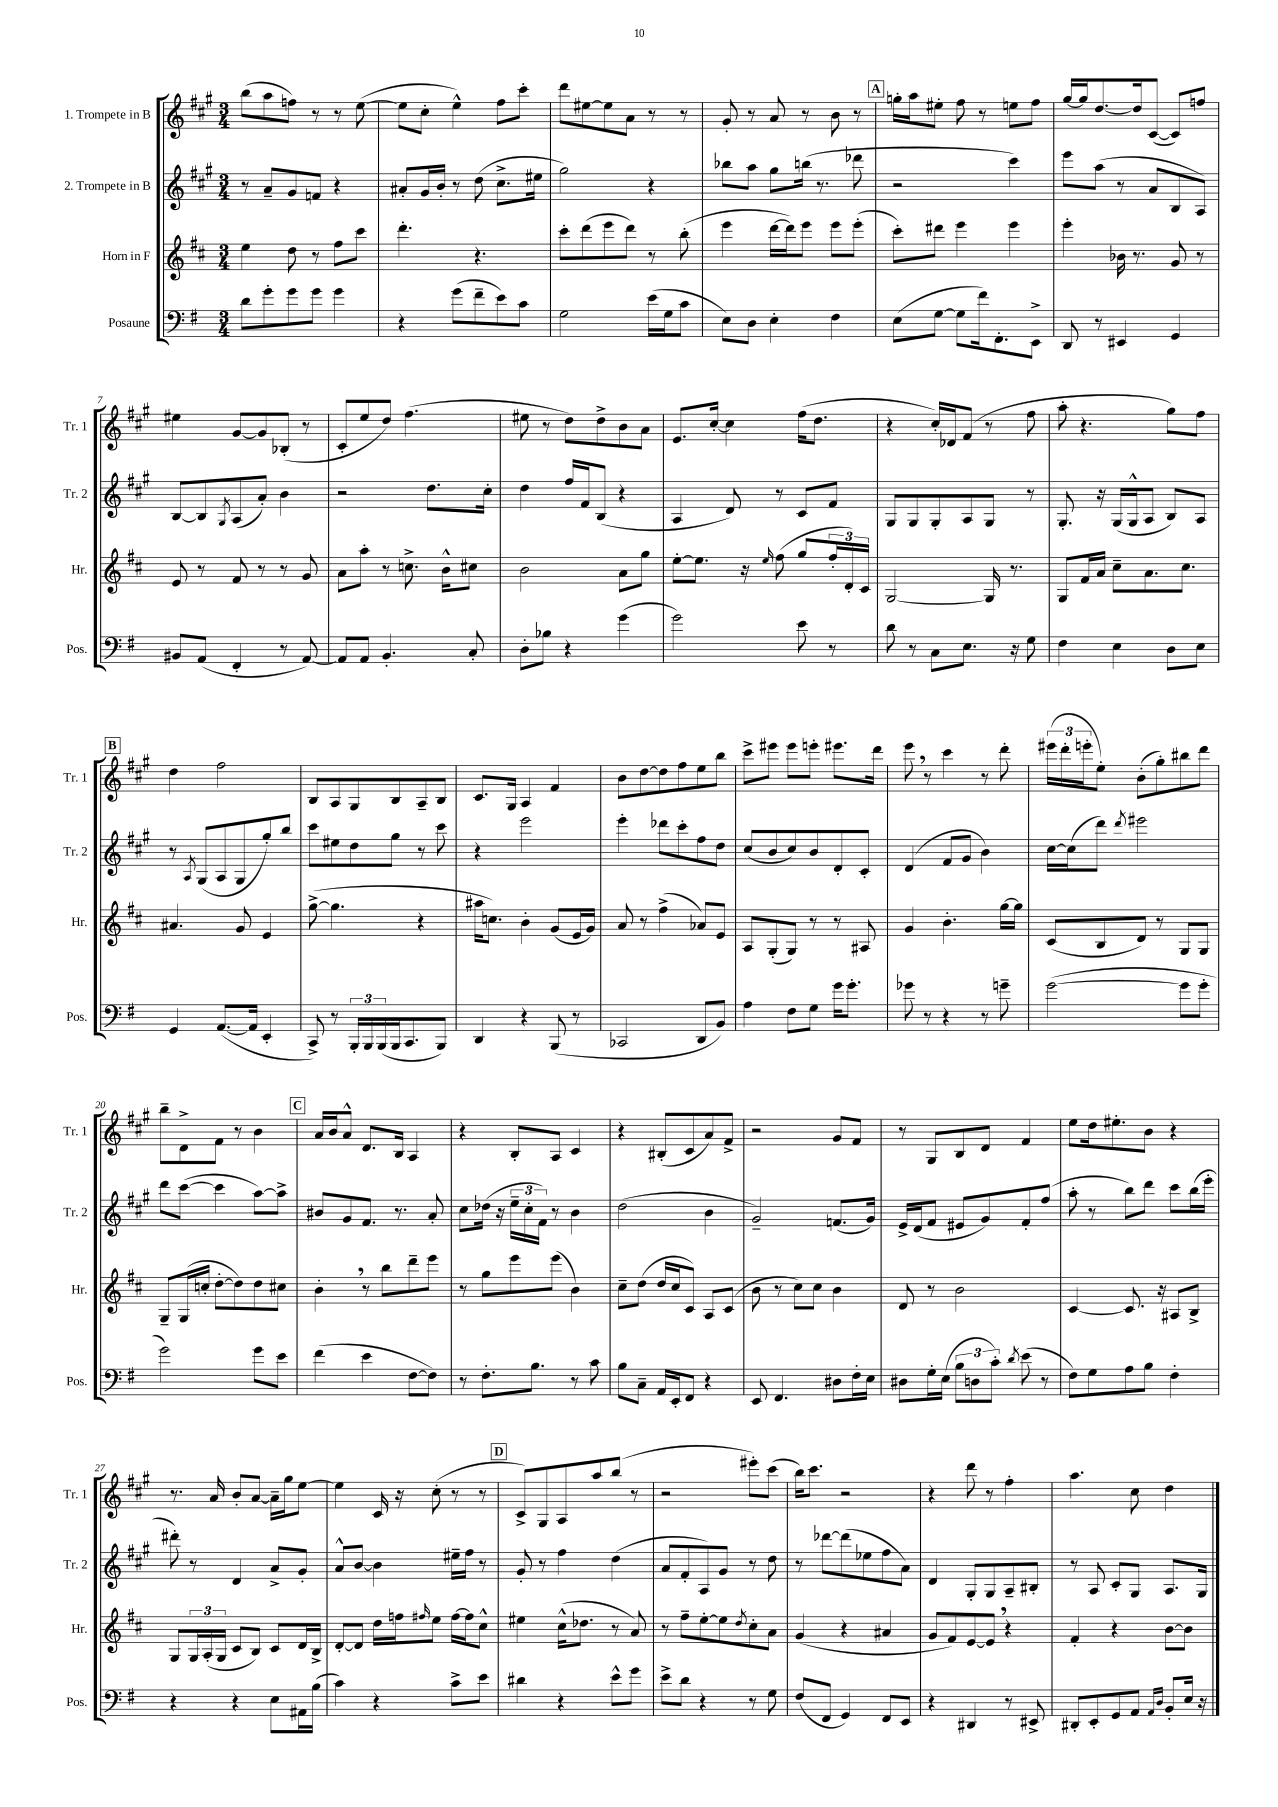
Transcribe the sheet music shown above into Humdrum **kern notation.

**kern	**kern	**kern	**kern
*staff4	*staff3	*staff2	*staff1
*clefF4	*clefG2	*clefG2	*clefG2
*k[f#]	*k[f#c#]	*k[f#c#g#]	*k[f#c#g#]
*M3/4	*M3/4	*M3/4	*M3/4
8d	4ee	8r	(8bb
8g'	.	8a~	8aa
8g	8dd	8g#	8ff)
8g	8r	8f	8r
4g	8ff#	4r	8r
.	8ccc#	.	([8ee
=	=	=	=
4r	4.ddd'	8a#'	8ee]
.	.	16g#	8cc#'
.	.	16b'	.
(8g	.	8r	4ee^^)
8f#~	4.r	(8dd	.
8e)	.	8.cc#^	8ff#
8c	.	.	8ccc#'
.	.	16ee#	.
=	=	=	=
2G	8ccc#'	2gg#)	8ddd
.	(8ddd	.	[8ee#
.	8eee	.	8ee#]
.	8ddd)	.	8a
(16e	8r	4r	8r
16G	.	.	.
8c	(8bb'	.	8r
=	=	=	=
8E)	4eee	8bb-	8g#'
8D	.	8aa	8r
4E'	[16ddd	8gg#	8a
.	16ddd])	.	.
.	8eee	(16bb	8r
.	.	8.r	.
4F#	8eee	.	8b
.	(8eee'	8ddd-	8r
=	=	=	=
(8E	8ccc#')	2r	16gg'
.	.	.	16aa
[8G	8ddd#	.	8ee#'
8G]	4eee	.	8ff#
16f#)	.	.	8r
8.FF#'	.	.	.
.	4eee	4ccc#)	8ee
8EE^	.	.	8ff#
=	=	=	=
8DD	4eee'	8eee	[16gg#
.	.	.	16gg#]
8r	.	(8aa	[8.dd
4EE#	16b-	8r	.
.	8.r	.	16dd]
.	.	8a	([8c#
4GG	8g	8B	8c#])
.	8r	8A)	8ff
=	=	=	=
8BB#	8e	[8B	4ee#
(8AA	8r	8B]	.
.	.	8qG#	.
4FF#'	8f#	(8A	[8g#
.	8r	8a')	8g#]
8r	8r	4b	(8B-'
[8AA)	8g	.	8r
=	=	=	=
8AA]	8a	2r	8c#'
8AA	8aa'	.	8ee
4.BB'	8r	.	8dd)
.	8.cc^	.	(4.ff#
.	.	8.dd	.
.	16b^^	.	.
8C'	8cc#	.	.
.	.	16cc#'	.
=	=	=	=
8D'	2b	4dd	8ee#
8B-	.	.	8r
4r	.	16ff#	8dd)
.	.	16f#	.
.	.	(8B	8dd^
(4g	8a	4r	8b
.	8gg	.	8a
=	=	=	=
2g)	[8ee'	4A	8.e
.	8.ee]	.	.
.	.	.	[16cc#'
.	.	8d)	4cc#]
.	16r	.	.
.	16qqee	.	.
.	(8ff#	8r	.
8e	8gg	8c#	(16ff#
.	.	.	8.dd
8r	24ff#'	8f#	.
.	24d')	.	.
.	24c#	.	.
=	=	=	=
8d	[2G	8G#	4r
8r	.	8G#	.
8C	.	8G#'	16cc#')
.	.	.	16d-
8.E	.	8A	(8f#
.	16G]	8G#	8r
16r	8.r	.	.
8G	.	8r	8ff#
=	=	=	=
4F#	8G	8.G#'	8aa'
.	16f#	.	4.r
.	16a	16r	.
4E	8cc#~	(16G#	.
.	.	16G#^^	.
.	8.a	8A	.
8D	.	8B)	8gg#)
.	8.cc#	.	.
8E	.	8A	8ff#
=	=	=	=
4GG	4.a#	8r	4dd
.	.	8qA	.
.	.	(8G#	.
([8.AA	.	8A	2ff#
.	8g	8G#	.
16AA]	.	.	.
4EE'	4e	8gg#')	.
.	.	8bb	.
=	=	=	=
8CC^)	([8gg^	8ccc#	8B
8r	4.gg]	8ee#	8A
24BBB'	.	8dd	8G#
24BBB	.	.	.
(24BBB	.	.	.
16BBB	.	8gg#	8B
8.CC	.	.	.
.	4r	8r	8A~
8BBB)	.	8ccc#	8B
=	=	=	=
4DD	16aa#	4r	8.c#
.	8.cc)	.	.
.	.	.	16G#
4r	4b'	2eee	4A
(8BBB	(8g	.	4f#
8r	16e	.	.
.	16g)	.	.
=	=	=	=
2CC-	8a	4eee'	8b
.	8r	.	[8dd
.	(4ff#^	8ddd-	8dd]
.	.	8ccc#'	8ff#
8DD	8a-)	8ff#	8ee
8BB)	8e	8dd	8bb
=	=	=	=
4A	8A	(8cc#	8ccc#^
.	(8G'	8b	8eee#
8F#	8G)	8cc#)	8eee#
8G	8r	8b	8eee'
16g	8r	8d'	8.eee#
8.g'	.	.	.
.	8A#	8c#'	.
.	.	.	16ddd
=	=	=	=
8g-	4g	(4d	8eee
8r	.	.	8r
4r	4.b'	8f#	4ccc#
.	.	8g#	.
8r	.	4b)	8r
8g~	[16gg	.	8ddd'
.	16gg]	.	.
=	=	=	=
([2g	(8c#	[16cc#	(24eee#
.	.	.	24ddd'
.	.	(16cc#]	.
.	.	.	24eee'
.	8B	8ddd)	8ee')
.	.	8qddd	.
.	8d)	2eee#	(8b'
.	8r	.	8gg#')
8g]	8G	.	8bb#
8g'	8G	.	8ddd
=	=	=	=
2g)	8G~	8ddd	8bb~
.	(16G	([8ccc#	8d^
.	16cc'	.	.
.	[8dd'	4ccc#]	8f#
.	8dd])	.	8r
8g	8dd	[8aa)	4b
8e	8cc#	8aa^]	.
=	=	=	=
(4f#	4b'	8b#	16a
.	.	.	16b
.	.	8g#	8a^^
4e	8r	8.f#	8.d
.	8bb	.	.
.	.	8.r	16B
[8F#	8ddd~	.	4A
8F#])	8eee	8a'	.
=	=	=	=
8r	8r	8cc#	4r
8.F#'	8gg	(16dd-	.
.	.	16r	.
.	8eee	24ee~	8B'
.	.	24cc#'	.
8.B	.	.	.
.	.	24f#)	.
.	(8eee	8r	8A
8r	4b)	4b	4c#
8c	.	.	.
=	=	=	=
8B	8cc#~	(2dd	4r
8C~	(8dd	.	.
16AA	16dd	.	(8B#'
16EE'	16cc#	.	.
8FF#	8c#)	.	8c#
4r	8A	4b	8a)
.	(8c#	.	8f#^
=	=	=	=
8EE	8b	2g#~)	2r
4.FF#	8r	.	.
.	8cc#)	.	.
.	8cc#	.	.
8D#	4b	(8.f	8g#
16F#'	.	.	8f#
16E	.	16g#)	.
=	=	=	=
8D#	8d	16e^	8r
.	.	(16d	.
16G'	8r	8f#	8G#
(16E	.	.	.
12B	2b	8e#	8B
12D	.	.	.
.	.	8g#)	8d
12c')	.	.	.
8qd	.	.	.
(8e	.	8f#'	4f#
8r	.	(8ff#	.
=	=	=	=
8F#)	[4c#	8aa'	8ee
8G	.	8r	16dd
.	.	.	8.ee#'
8A	8.c#]	8bb)	.
8B	.	8ddd	8b
.	16r	.	.
4F#'	8A#	8ccc#	4r
.	8B^	(16bb	.
.	.	16eee'	.
=	=	=	=
4r	8G	8ddd#')	8.r
.	24G	8r	.
.	(24A'	.	.
.	.	.	16a
.	24G	.	.
4r	8c#	4d	8b'
.	8B)	.	[8a
8E	8c#	8a^	16a~]
.	.	.	16gg#
16AA#	16d	8g#'	[8ee
(16B	16B^	.	.
=	=	=	=
4c)	[8d'	8a^^	4ee]
.	8d]	[8b	.
4r	16dd	4b]	16c#
.	16ff	.	16r
.	16qqff#	.	.
.	8ee	.	(8cc#'
8c^	[16ff#	16ee#~	8r
.	16ff#]	16ff#	.
8e	8cc#^^	8r	8r
=	=	=	=
4d#	4ee#	8g#'	8c#^)
.	.	8r	8G#
4r	(16cc#^^	4ff#	8A
.	8.dd-	.	.
.	.	.	8aa
8e^^	8r	(4dd	(8bb
8g	8a)	.	8r
=	=	=	=
8e^	8r	8a	2r
8d	8ff#~	8f#'	.
4r	[8ee'	8A)	.
.	8ee]	8g#	.
.	8qdd	.	.
8r	8cc#'	8r	8eee#')
8G	8a	8dd	(8ccc#
=	=	=	=
(8F#	(4g	8r	16bb)
.	.	.	8.ccc#
8FF#	.	[8ddd-	.
4GG)	4r	(8ddd-]	2r
.	.	8ee-	.
8FF#	4a#	8ff#	.
8EE	.	8a)	.
=	=	=	=
4r	8g	4d	4r
.	8f#)	.	.
4DD#	[8e	8G#'	8ddd
.	8e]	8G#	8r
8r	4r	8A~	4ff#'
8EE#^	.	8B#'	.
=	=	=	=
8DD#'	4f#'	8r	4.aa
8EE'	.	8A	.
8GG	4r	8c#'	.
8AA	.	8G#	8cc#
16qqAA	.	.	.
16qqD	.	.	.
8BB'	[8b	8.A	4dd
16E	8b]	.	.
16r	.	16G#	.
==	==	==	==
*-	*-	*-	*-
